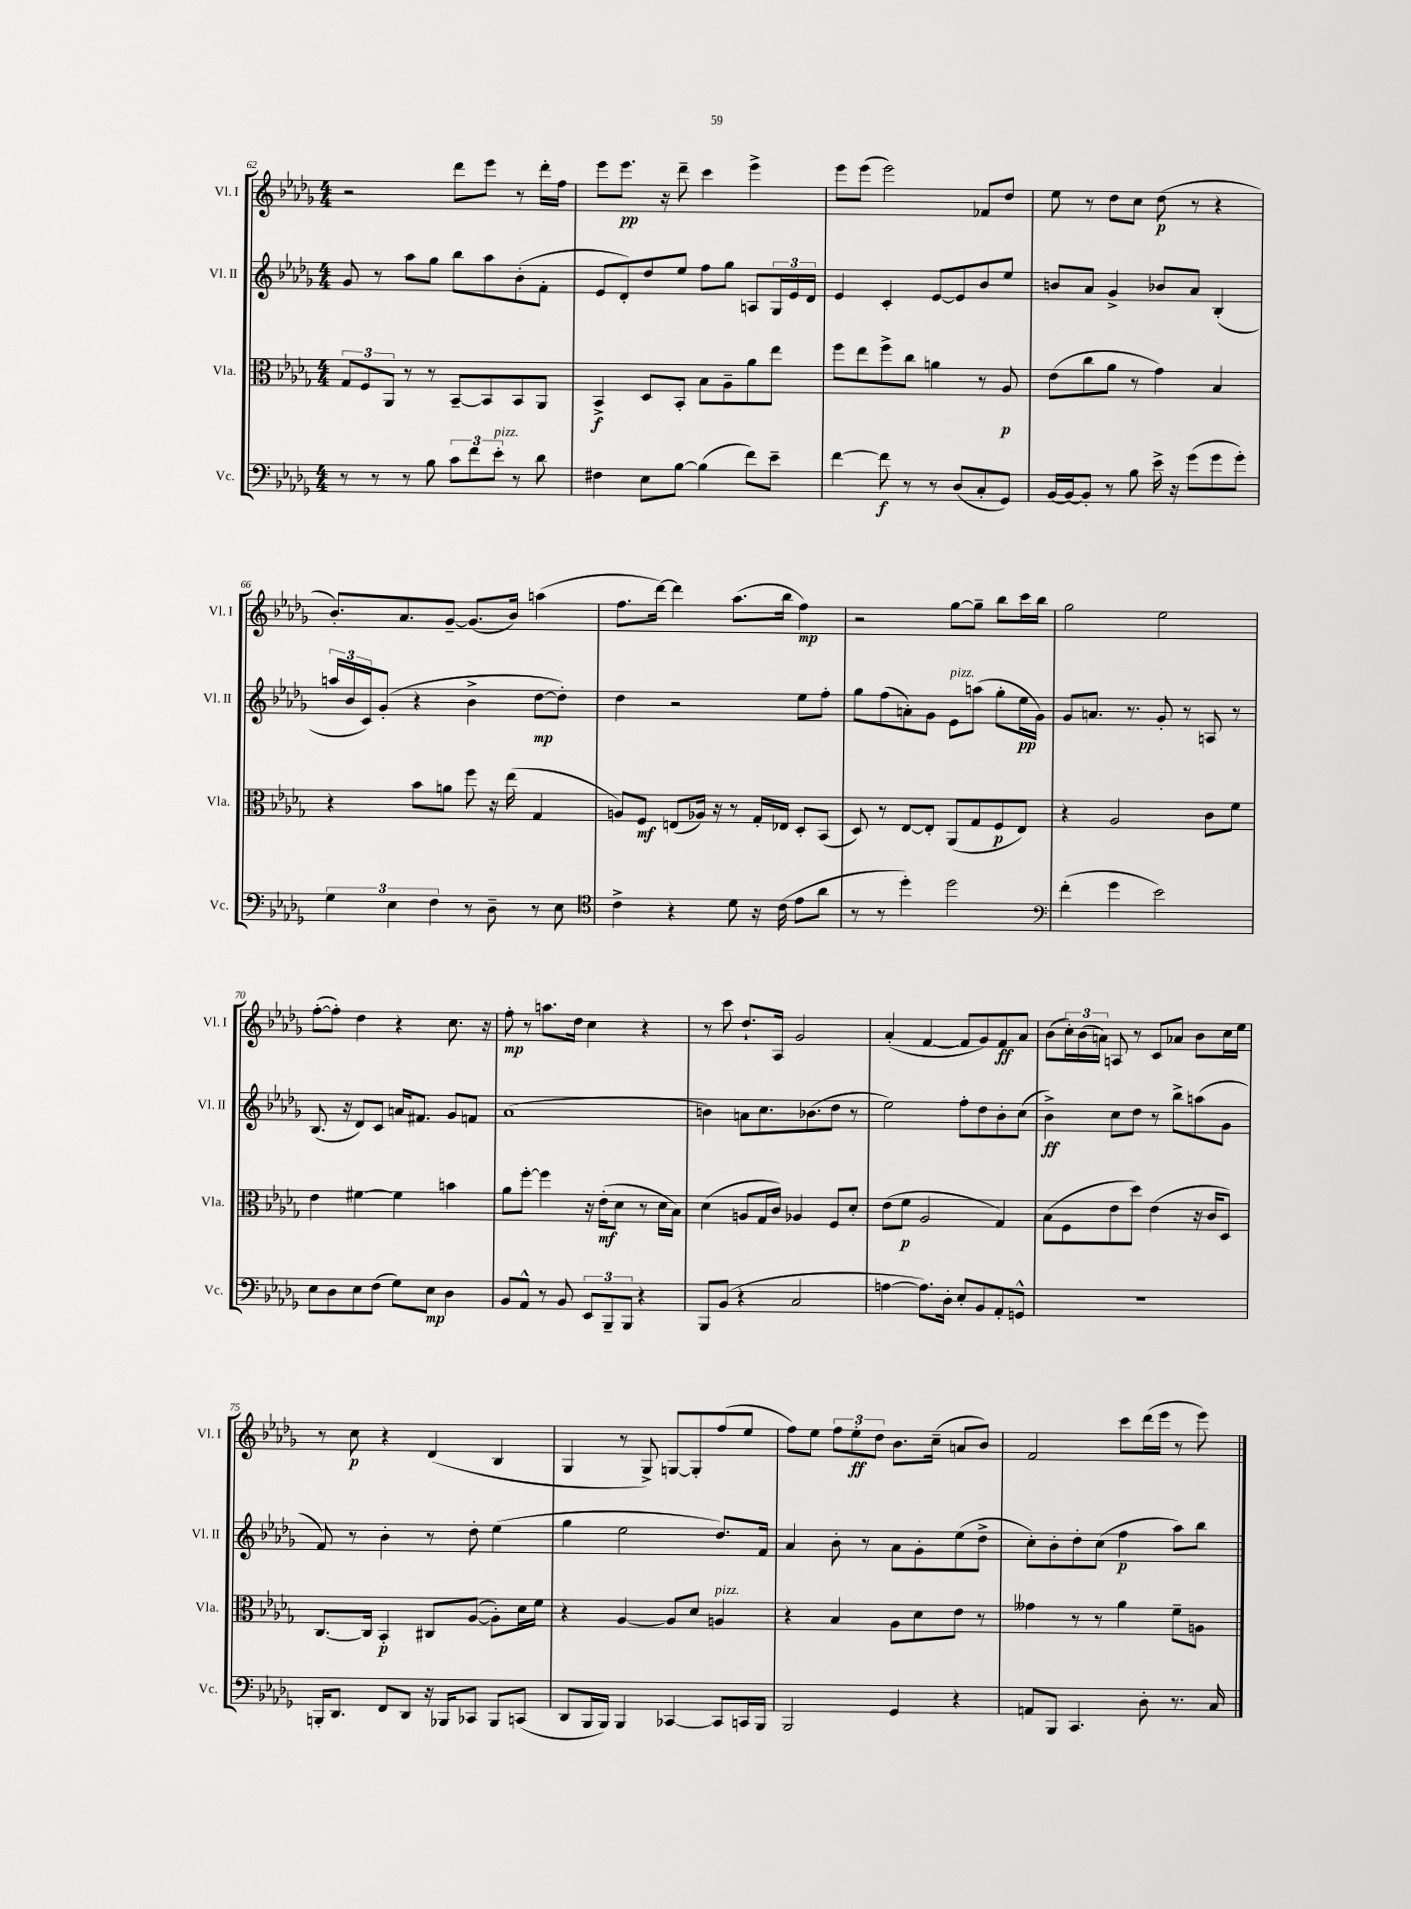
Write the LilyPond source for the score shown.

<<
\new StaffGroup <<
\new Staff = "s0" \with { instrumentName = "Vl. I" shortInstrumentName = "Vl. I" } {
    \clef treble \key des \major \numericTimeSignature \time 4/4
    r2 des'''8 ees'''8 r8 des'''16-. f''16 |
    ees'''8 ees'''8.\pp r16 des'''8-- c'''4 ees'''4-> |
    ees'''8 ees'''8( ees'''2) fes'8 des''8 |
    ees''8 r8 des''8 c''8 des''8\p( r8 r4 |
    bes'8.-.) aes'8. ges'8~-- ges'8.( bes'16) a''4( |
    f''8. des'''16~) des'''4 aes''8.( bes''16 f''4\mp) |
    r2 ges''8~ ges''8-- bes''8 c'''16 bes''16 |
    ges''2 ees''2 |
    f''8~-.( f''8-.) des''4 r4 c''8. r16 |
    f''8-.\mp r8 a''8. des''16 c''4 r4 |
    r8 c'''8 des''8.-! aes16 ges'2 |
    aes'4-.( f'4~ f'8 ges'8) f'8\ff aes'8 |
    bes'8( \tuplet 3/2 { c''16-.) bes'16( a'16) } a8 r8 c'8 aes'8 bes'8 c''16 ees''16 |
    r8 c''8\p r4 des'4( bes4 |
    ges4 r8 ges8->) g8~ g8-. f''8( ees''8 |
    f''8) ees''8 \tuplet 3/2 { f''8 ees''8-.\ff des''8 } bes'8. c''16--( a'8 bes'8) |
    f'2 c'''8 des'''16( ees'''16 r8 ees'''8) \bar "|." |
}
\new Staff = "s1" \with { instrumentName = "Vl. II" shortInstrumentName = "Vl. II" } {
    \clef treble \key des \major \numericTimeSignature \time 4/4
    ges'8 r8 aes''8 ges''8 bes''8 aes''8 bes'8-.( f'8-. |
    ees'8 des'8-.) des''8 ees''8 f''8 ges''8 a8 \tuplet 3/2 { ges16 ees'16 des'16 } |
    ees'4 c'4-. ees'8~ ees'8 bes'8 ees''8 |
    b'8 aes'8 ges'4-> bes'8 aes'8 bes4-.( |
    \tuplet 3/2 { a''16 bes'16 c'16) } ges'8-.( r4 bes'4-> des''8~\mp des''8-.) |
    des''4 r2 ees''8 f''8-. |
    ges''8 f''8( a'8-.) ges'8 ees'8^\markup { \italic "pizz." } a''8( ges''8-. ees''16\pp ges'16) |
    ges'8 a'8. r8. ges'8-. r8 a8 r8 |
    bes8.( r16 des'8) c'8 a'16 fis'8. ges'8 f'8 |
    aes'1( |
    b'4) a'8 c''8. bes'8.( des''8 r8 |
    ees''2) f''8-. des''8 bes'8-. c''8( |
    bes'4->\ff) c''8 des''8 r8 bes''8-> a''8( ges'8 |
    f'8) r8 bes'4-. r8 des''8-. ees''4( |
    ges''4 ees''2 des''8.) f'16 |
    aes'4 bes'8-. r8 aes'8 ges'8-. ees''8( des''8-> |
    c''8-.) bes'8-. des''8-. c''8( f''4\p aes''8) bes''8 \bar "|." |
}
\new Staff = "s2" \with { instrumentName = "Vla." shortInstrumentName = "Vla." } {
    \clef alto \key des \major \numericTimeSignature \time 4/4
    \tuplet 3/2 { ges8 f8 aes,8 } r8 r8 bes,8~-- bes,8 bes,8 aes,8 |
    bes,4->\f des8 bes,8-. bes8 aes8-- aes'8 ees''8 |
    f''8 ees''8 f''8-> c''8 a'4 r8 aes8\p |
    ees'8( c''8 aes'8 r8 ges'4) bes4 |
    r4 bes'8 a'8 f''8 r16 ees''16( ges4 |
    a8) f8\mf e8( aes16) r16 r8 ges16-. ees16 des8-. bes,8( |
    des8) r8 ees8~ ees8-. aes,8( ges8 f8\p ees8) |
    r4 aes2 c'8 f'8 |
    ees'4 fis'4~ fis'4 b'4 |
    aes'8 f''8~-. f''4 r16 ees'16-.\mf( des'8 r8 des'16 bes16) |
    des'4( a8 ges16 c'16) aes4 f8 des'8-. |
    ees'8( f'8\p aes2 ges4) |
    bes8( f8 ees'8 des''8) ees'4( r16 c'16 des8) |
    c8.~ c16 bes,4-.\p cis8 aes8~( aes8-.) des'16 f'16 |
    r4 aes4~ aes8 des'8 a4^\markup { \italic "pizz." } |
    r4 bes4 aes8 des'8 ees'8 r8 |
    geses'4 r8 r8 aes'4 f'8-- a8 \bar "|." |
}
\new Staff = "s3" \with { instrumentName = "Vc." shortInstrumentName = "Vc." } {
    \clef bass \key des \major \numericTimeSignature \time 4/4
    r8 r8 r8 bes8 \tuplet 3/2 { c'8 f'8 ees'8-.^\markup { \italic "pizz." } } r8 des'8 |
    fis4 ees8 bes8~ bes4( f'8) ees'8-- |
    f'4~ f'8\f r8 r8 des8( c8-. ges,8) |
    bes,16~ bes,16~ bes,8-. r8 bes8 ees'16-> r16 ges'8( ges'8 ges'8-.) |
    \tuplet 3/2 { ges4 ees4 f4 } r8 des8-- r8 ees8 |
    \clef tenor c'4-> r4 des'8 r16 c'16( ees'8 aes'8 |
    r8 r8 des''4-.) des''2 |
    \clef bass f'4-.( ges'4 ees'2) |
    ees8 des8 ees8 f8( ges8) ees8\mp des4 |
    bes,8 aes,8-^ r8 bes,8 \tuplet 3/2 { ees,8 bes,,8-- bes,,8 } r4 |
    bes,,8 bes,8( r4 c2 |
    a4~ a8.) des16-. ees8-. bes,8 aes,8-. g,8-^ |
    R1 |
    b,,16-. des,8. f,8 des,8 r16 bes,,16 ces,8 bes,,8 c,8( |
    des,8 bes,,16 bes,,16) bes,,4 ces,4~ ces,8 c,16 bes,,16 |
    bes,,2 ges,4 r4 |
    a,8 bes,,8 c,4. des8-. r8. c16 \bar "|." |
}
>>
>>
\layout { \context { \Score currentBarNumber = #62 } }
